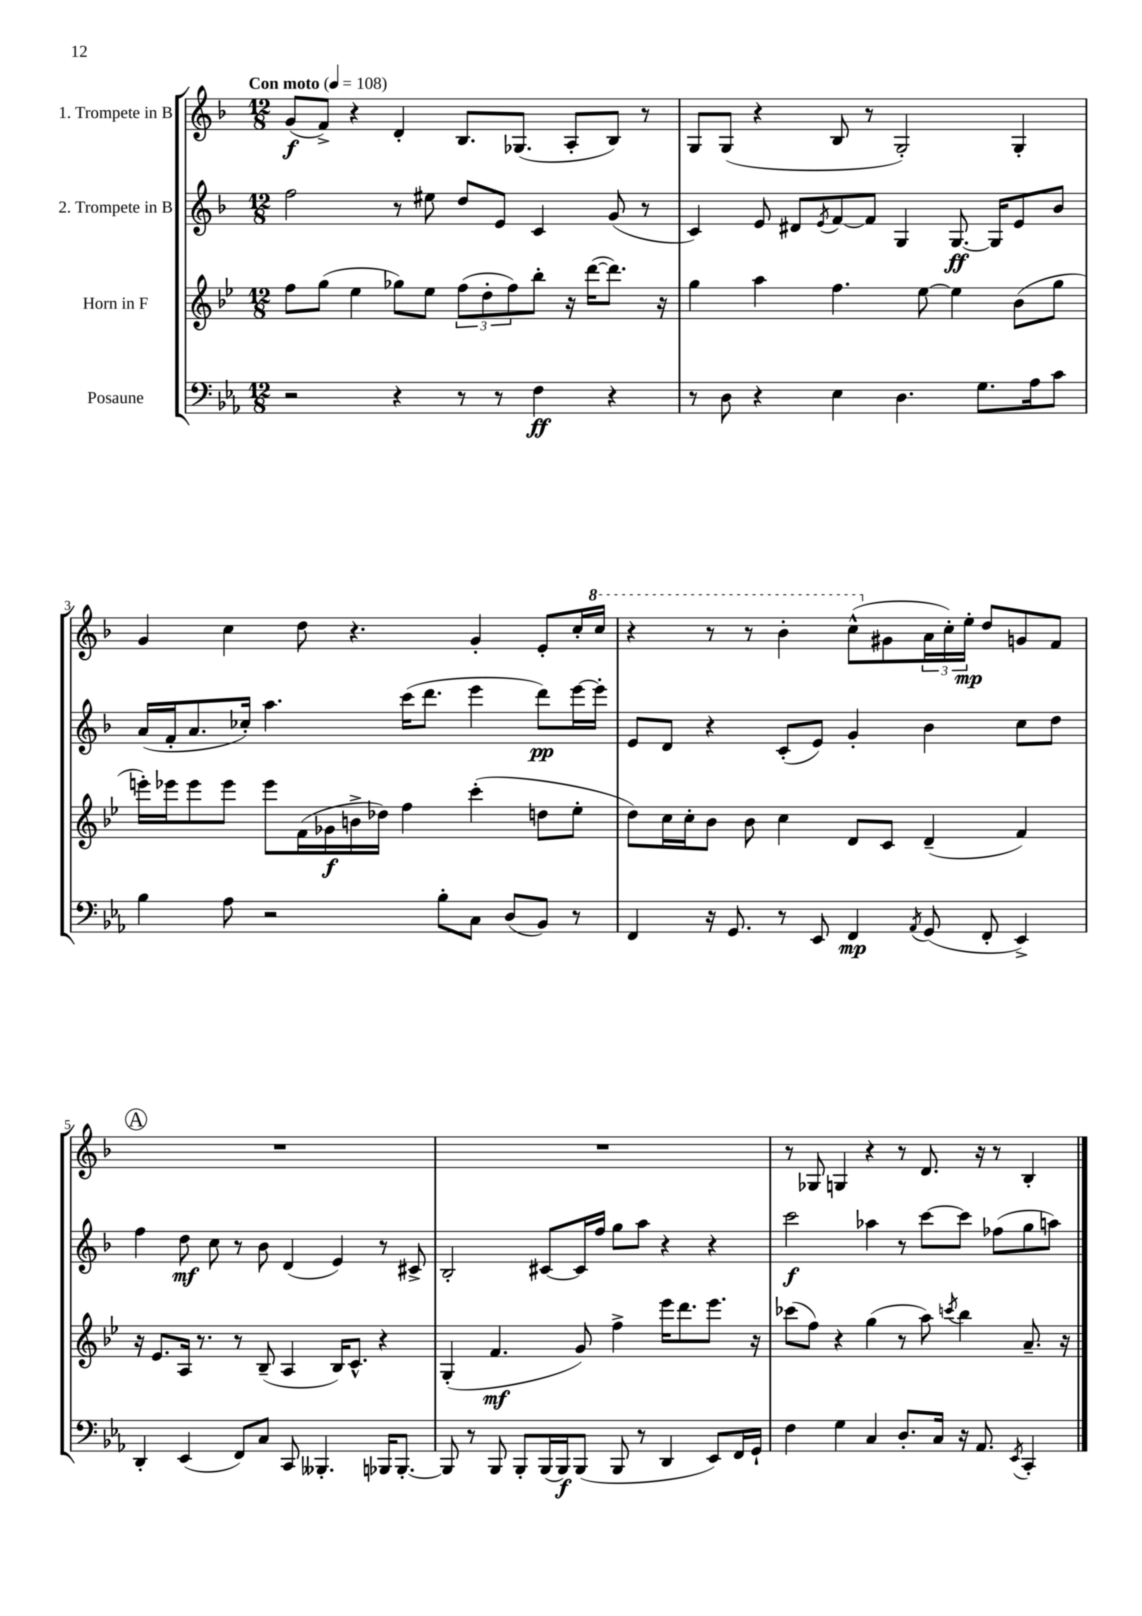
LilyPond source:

<<
\new StaffGroup <<
\new Staff = "s0" \with { instrumentName = "1. Trompete in B" } {
    \clef treble \key f \major \numericTimeSignature \time 12/8 \tempo "Con moto" 4 = 108
    g'8\f( f'8->) r4 d'4-. bes8. ges8.( a8-. bes8) r8 |
    g8 g8( r4 bes8 r8 g2-.) g4-. |
    g'4 c''4 d''8 r4. g'4-. e'8-. c''16-. \ottava #1 c'''16 |
    r4 r8 r8 bes''4-. c'''8-^( \ottava #0 gis'8 \tuplet 3/2 { a'16 c''16-.) e''16-.\mp } d''8 g'8 f'8 |
    \mark \markup { \circle "A" } R1. |
    R1. |
    r8 ges8 g4 r4 r8 d'8. r16 r8 bes4-. \bar "|." |
}
\new Staff = "s1" \with { instrumentName = "2. Trompete in B" } {
    \clef treble \key f \major \numericTimeSignature \time 12/8
    f''2 r8 eis''8 d''8 e'8 c'4 g'8( r8 |
    c'4) e'8 dis'8 \acciaccatura { e'8 } f'8~ f'8 g4 g8.~\ff g16 e'8 bes'8 |
    a'16( f'16-. a'8. ces''16-.) a''4. c'''16( d'''8. e'''4 d'''8\pp) e'''16~ e'''16-. |
    e'8 d'8 r4 c'8-.( e'8) g'4-. bes'4 c''8 d''8 |
    \mark \markup { \circle "A" } f''4 d''8\mf c''8 r8 bes'8 d'4( e'4) r8 cis'8-> |
    bes2-. cis'8~ cis'16 f''16 g''8 a''8 r4 r4 |
    c'''2\f aes''4 r8 c'''8~ c'''8 fes''8( g''8 a''8) \bar "|." |
}
\new Staff = "s2" \with { instrumentName = "Horn in F" } {
    \clef treble \key bes \major \numericTimeSignature \time 12/8
    f''8 g''8( ees''4 ges''8) ees''8 \tuplet 3/2 { f''8( d''8-. f''8) } bes''8-. r16 d'''16~( d'''8.) r16 |
    g''4 a''4 f''4. ees''8~ ees''4 bes'8( g''8 |
    e'''16-.) ees'''16 ees'''8 ees'''8 ees'''8 f'16( ges'16\f b'16-> des''16) f''4 c'''4-.( d''8 ees''8-. |
    d''8) c''16 c''16-. bes'8 bes'8 c''4 d'8 c'8 d'4--( f'4) |
    \mark \markup { \circle "A" } r16 ees'8. a16 r8. r8 bes8--( a4 bes16) c'8.-^ r4 |
    g4-.( f'4.\mf g'8) f''4-> ees'''16 d'''8. ees'''8. r16 |
    ces'''8( f''8) r4 g''4( r8 a''8) \acciaccatura { c'''8 } bes''4 a'8.-- r16 \bar "|." |
}
\new Staff = "s3" \with { instrumentName = "Posaune" } {
    \clef bass \key ees \major \numericTimeSignature \time 12/8
    r2 r4 r8 r8 f4\ff r4 |
    r8 d8 r4 ees4 d4. g8. aes16 c'8 |
    bes4 aes8 r2 bes8-. c8 d8( bes,8) r8 |
    f,4 r16 g,8. r8 ees,8 f,4\mp \acciaccatura { aes,8 } g,8( f,8-. ees,4->) |
    \mark \markup { \circle "A" } d,4-. ees,4( f,8) c8 c,8 beses,,4.-. bes,,16 bes,,8.~-. |
    bes,,8 r8 bes,,8 bes,,8-. bes,,16( bes,,16\f) bes,,8( bes,,8 r8 d,4 ees,8) f,16 g,16-! |
    f4 g4 c4 d8.-. c16 r16 aes,8. \acciaccatura { ees,8 } c,4-. \bar "|." |
}
>>
>>
